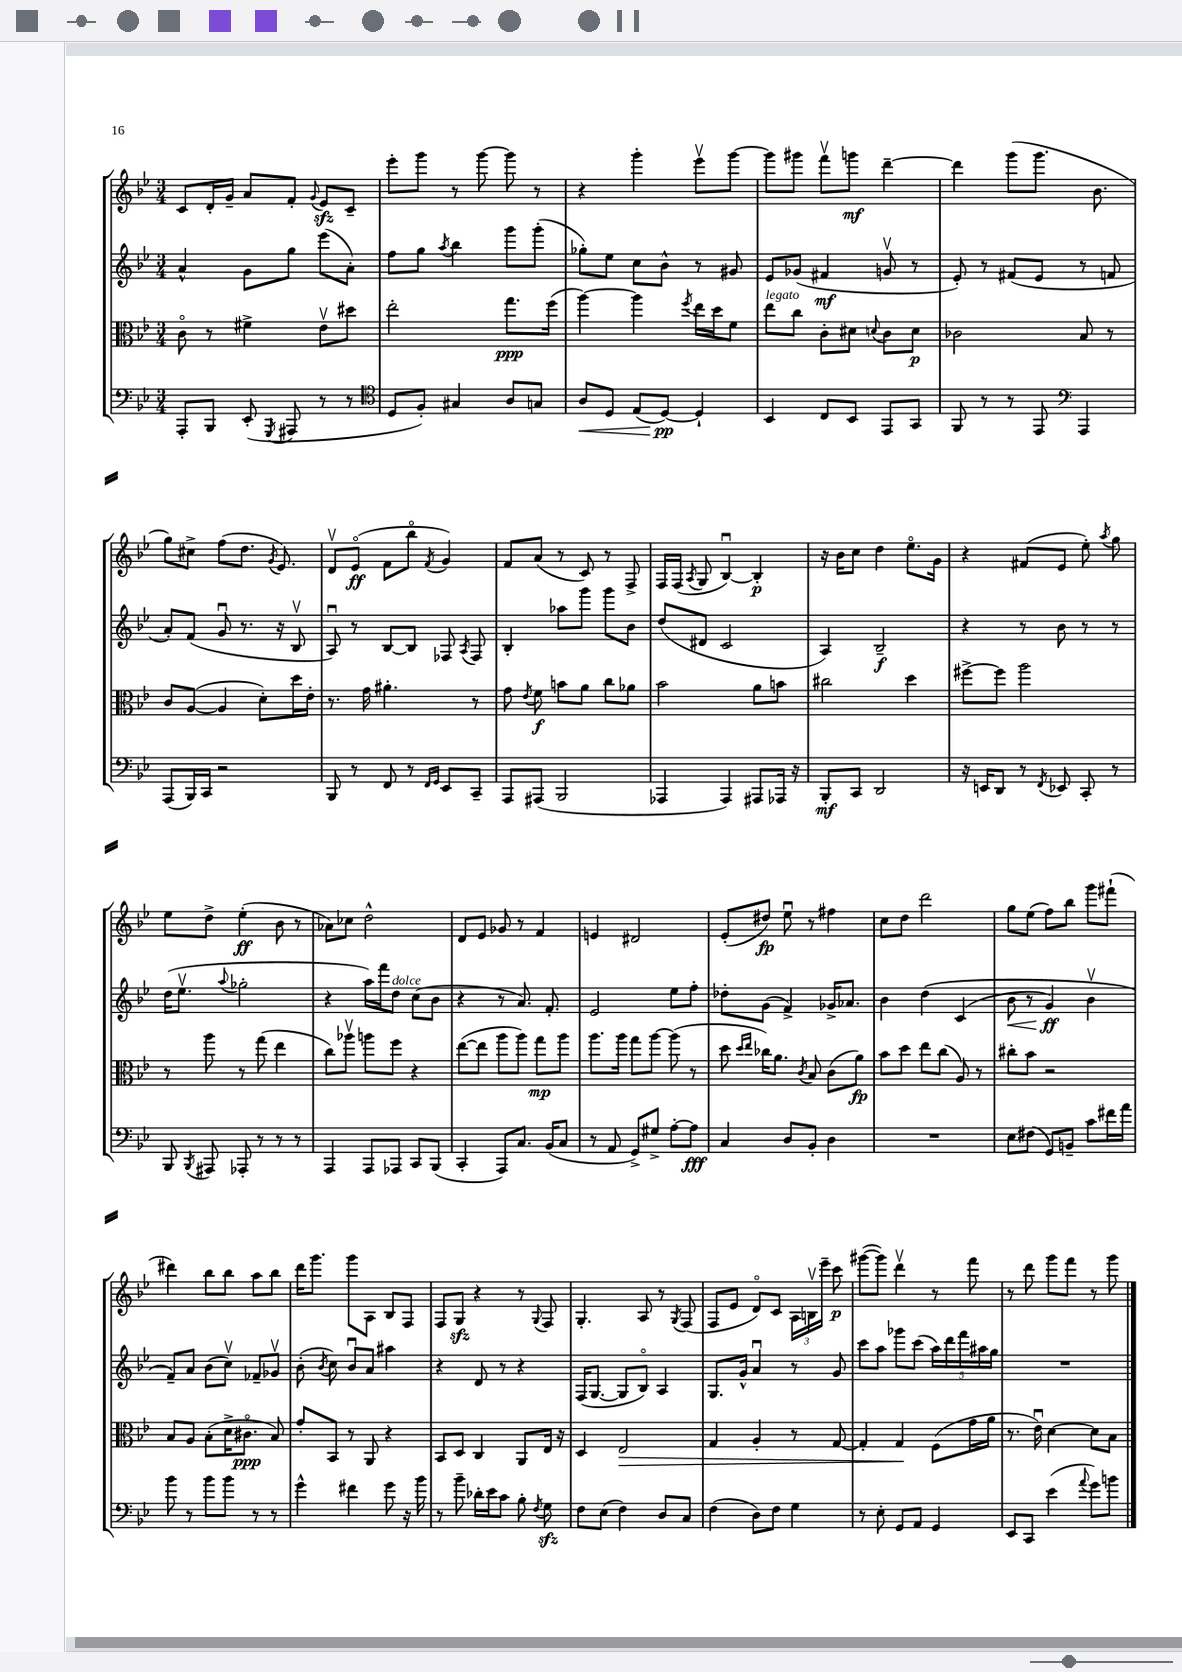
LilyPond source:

<<
\new StaffGroup <<
\new Staff = "s0" {
    \clef treble \key bes \major \numericTimeSignature \time 3/4
    \autoBeamOff c'8[ d'16-. g'16]-- a'8[ f'8]-. \appoggiatura { g'8 } ees'8[\sfz c'8]-- |
    ees'''8[-. g'''8] r8 g'''8~ g'''8 r8 |
    r4 g'''4-. ees'''8[\upbow g'''8]~ |
    g'''8[ gis'''8] f'''8[\upbow g'''8]\mf d'''4~-- |
    d'''4 g'''8[( g'''8.] bes'8. |
    g''8[) cis''8]-> f''8[( d''8.] \acciaccatura { g'8 } ees'8.) |
    d'8[\upbow ees'8]\flageolet\ff( f'8[ bes''8]\flageolet \acciaccatura { f'8 } g'4) |
    f'8[ a'8]( r8 c'8) r8 f8-> |
    f16[ f16]( \acciaccatura { a8 } g8 bes4~\downbow) bes4-.\p |
    r16 bes'16[ c''8] d''4 ees''8.[\flageolet g'16] |
    r4 fis'8[( ees'8] ees''8-.) \acciaccatura { a''8 } g''8 |
    ees''8[ d''8]-> ees''4-.\ff( bes'8 r8 |
    aes'8[) ces''8] d''2-^ |
    d'8[ ees'8] ges'8 r8 f'4 |
    e'4 dis'2 |
    ees'8[-.( dis''8]\fp) ees''8\downbow r8 fis''4 |
    c''8[ d''8] d'''2 |
    g''8[ ees''8]( f''8[) bes''8] g'''8[ fis'''8]-!( |
    dis'''4) bes''8[ bes''8] a''8[ bes''8] |
    d'''16[ g'''8.] g'''8[ a8] bes8[ f8] |
    f8[ g8]\sfz r4 r8 \appoggiatura { g8 } f8 |
    g4.-. a8 r8 \acciaccatura { g8 } f8( |
    f8[ ees'8] d'8[\flageolet) c'8] \tuplet 3/2 { a16[ b16\upbow ees'''16]-- } c'''8\p |
    gis'''8[~( gis'''8]) d'''4\upbow r8 f'''8 |
    r8 d'''8 g'''8[ f'''8] r8 g'''8 \bar "|." |
}
\new Staff = "s1" {
    \clef treble \key bes \major \numericTimeSignature \time 3/4
    \autoBeamOff a'4-^ g'8[ g''8] ees'''8[( a'8]-.) |
    f''8[ g''8] \acciaccatura { a''8 } bes''4 g'''8[ g'''8]-.( |
    ges''8[-.) ees''8] c''8[ bes'8]-^ r8 gis'8 |
    ees'8[ ges'8]( fis'4\mf g'8\upbow r8 |
    ees'8-.) r8 fis'8[( ees'8] r8 f'8 |
    a'8[-.) f'8]( g'8\downbow r8. r16 bes8\upbow |
    a8\downbow) r8 bes8[~ bes8] fes8 \acciaccatura { a8 } fes8 |
    bes4-. aes''8[ g'''8] g'''8[ bes'8] |
    d''8[( dis'8] c'2 |
    a4) bes2--\f |
    r4 r8 bes'8 r8 r8 |
    d''16[( ees''8.]\upbow \appoggiatura { a''8 } ges''2-. |
    r4 a''16[) f'''16 d''8]^\markup { \italic "dolce" } c''8[( bes'8] |
    r4 r8 a'8.) f'8.-. |
    ees'2 ees''8[ f''8]-. |
    des''8[-. g'8]( f'4->) ges'16[-> aes'8.] |
    bes'4 d''4\( c'4( |
    bes'8\< r8 g'4\ff\!) bes'4\upbow |
    f'8[--\) a'8] bes'8[( c''8]\upbow) fes'8[-- ges'8]\upbow |
    bes'8-.( \acciaccatura { bes'8 } c''8) bes'8[\downbow a'8] ais''4 |
    r4 d'8 r8 r4 |
    f16[( g8.]~ g8[ bes8]\flageolet) a4 |
    g8.[ g'16]-^ a'4\downbow r8 g'8 |
    c'''8[ a''8] ges'''8[ c'''8]( \tuplet 5/4 { a''16[) d'''16 f'''16 ais''16 g''16] } |
    R2. \bar "|." |
}
\new Staff = "s2" {
    \clef alto \key bes \major \numericTimeSignature \time 3/4
    \autoBeamOff c'8\flageolet r8 fis'4-> ees'8[\upbow dis''8] |
    ees''2-. g''8.[\ppp f''16]( |
    a''4~) a''4 \acciaccatura { f''8 } ees''16[ d''16 f'8] |
    ees''8[^\markup { \italic "legato" } c''8] c'8[-. dis'8] \appoggiatura { d'8 } c'8[ d'8]\p |
    ces'2 bes8 r8 |
    c'8[ a8]~( a4 d'8[-.) d''16 ees'16]-. |
    r8. g'16 ais'4.-. r8 |
    g'8 \acciaccatura { ees'8 } f'8\f b'8[ a'8] c''8[ aes'8] |
    bes'2 a'8[ b'8] |
    cis''2 d''4 |
    fis''8[~-> fis''8] a''2 |
    r8 a''8 r8 g''8( ees''4 |
    c''8[) aes''8]\upbow a''8[ f''8] r4 |
    ees''8[~( ees''8] a''8[ a''8]) g''8[\mp a''8] |
    a''8.[ a''16] g''8[ a''8]~ a''8( r8 |
    d''8 \grace { d''16[ ees''16] } ces''16[) a'8.] \acciaccatura { c'8 } bes8 c'8[( a'8]\fp) |
    bes'8[ d''8] ees''8[ c''8]( a8) r8 |
    cis''8[-. bes'8] r2 |
    bes8[ a8] bes8[-.( d'16-> cis'8.]\flageolet\ppp bes8) |
    g'8[-. bes,8] r8 a,8 r4 |
    bes,8[ d8] c4 a,8[ ees16] r16 |
    d4 ees2\> |
    g4 a4-. r8 g8~ |
    g4-. g4\! f8[( g'16 a'16] |
    r8. ees'16\downbow) d'4~ d'8[ bes8] \bar "|." |
}
\new Staff = "s3" {
    \clef bass \key bes \major \numericTimeSignature \time 3/4
    \autoBeamOff a,,8[-. bes,,8] ees,8-.( \acciaccatura { g,,8 } ais,,8 r8 r8 |
    \clef tenor d8[ f8]-.) gis4 a8[ g8] |
    a8[\< d8] ees8[( d8]~\pp\!) d4-! |
    bes,4 c8[ bes,8] ees,8[ g,8] |
    f,8 r8 r8 ees,8 \clef bass a,,4 |
    a,,8[( bes,,16) c,16] r2 |
    bes,,8 r8 f,8 r8 \grace { f,16[ g,16] } ees,8[ c,8]-- |
    a,,8[ ais,,8]( bes,,2 |
    aes,,4 aes,,4) ais,,8[ aes,,16] r16 |
    bes,,8[-.\mf c,8] d,2 |
    r16 e,16[ d,8] r8 \acciaccatura { f,8 } ees,8 c,8-. r8 |
    bes,,8 \acciaccatura { bes,,8 } ais,,8 aes,,8-. r8 r8 r8 |
    a,,4 a,,8[ aes,,8] c,8[ bes,,8]( |
    c,4-. a,,8[) c8.] bes,16[( c8] |
    r8 a,8 g,8[->) gis8]-> a8[~-. a8]\fff |
    c4 d8[ bes,8]-. d4 |
    R2. |
    ees8[ fis8]( g,8[) b,8]-- c'8[ fis'16 a'16] |
    bes'8 r8 bes'8[ bes'8] r8 r8 |
    g'4-^ fis'4 g'8 r16 bes'16 |
    r8 bes'8-- des'16[-. ees'16 c'8] bes8-. \acciaccatura { f8 } g8\sfz |
    f8[ ees8]( f4) d8[ c8] |
    f4( d8[) f8] g4 |
    r8 ees8-. g,8[ a,8] g,4 |
    ees,8[ c,8] ees'4( \appoggiatura { a'8 } g'8[) b'8] \bar "|." |
}
>>
>>
\layout { \context { \Score \remove "Bar_number_engraver" } }
